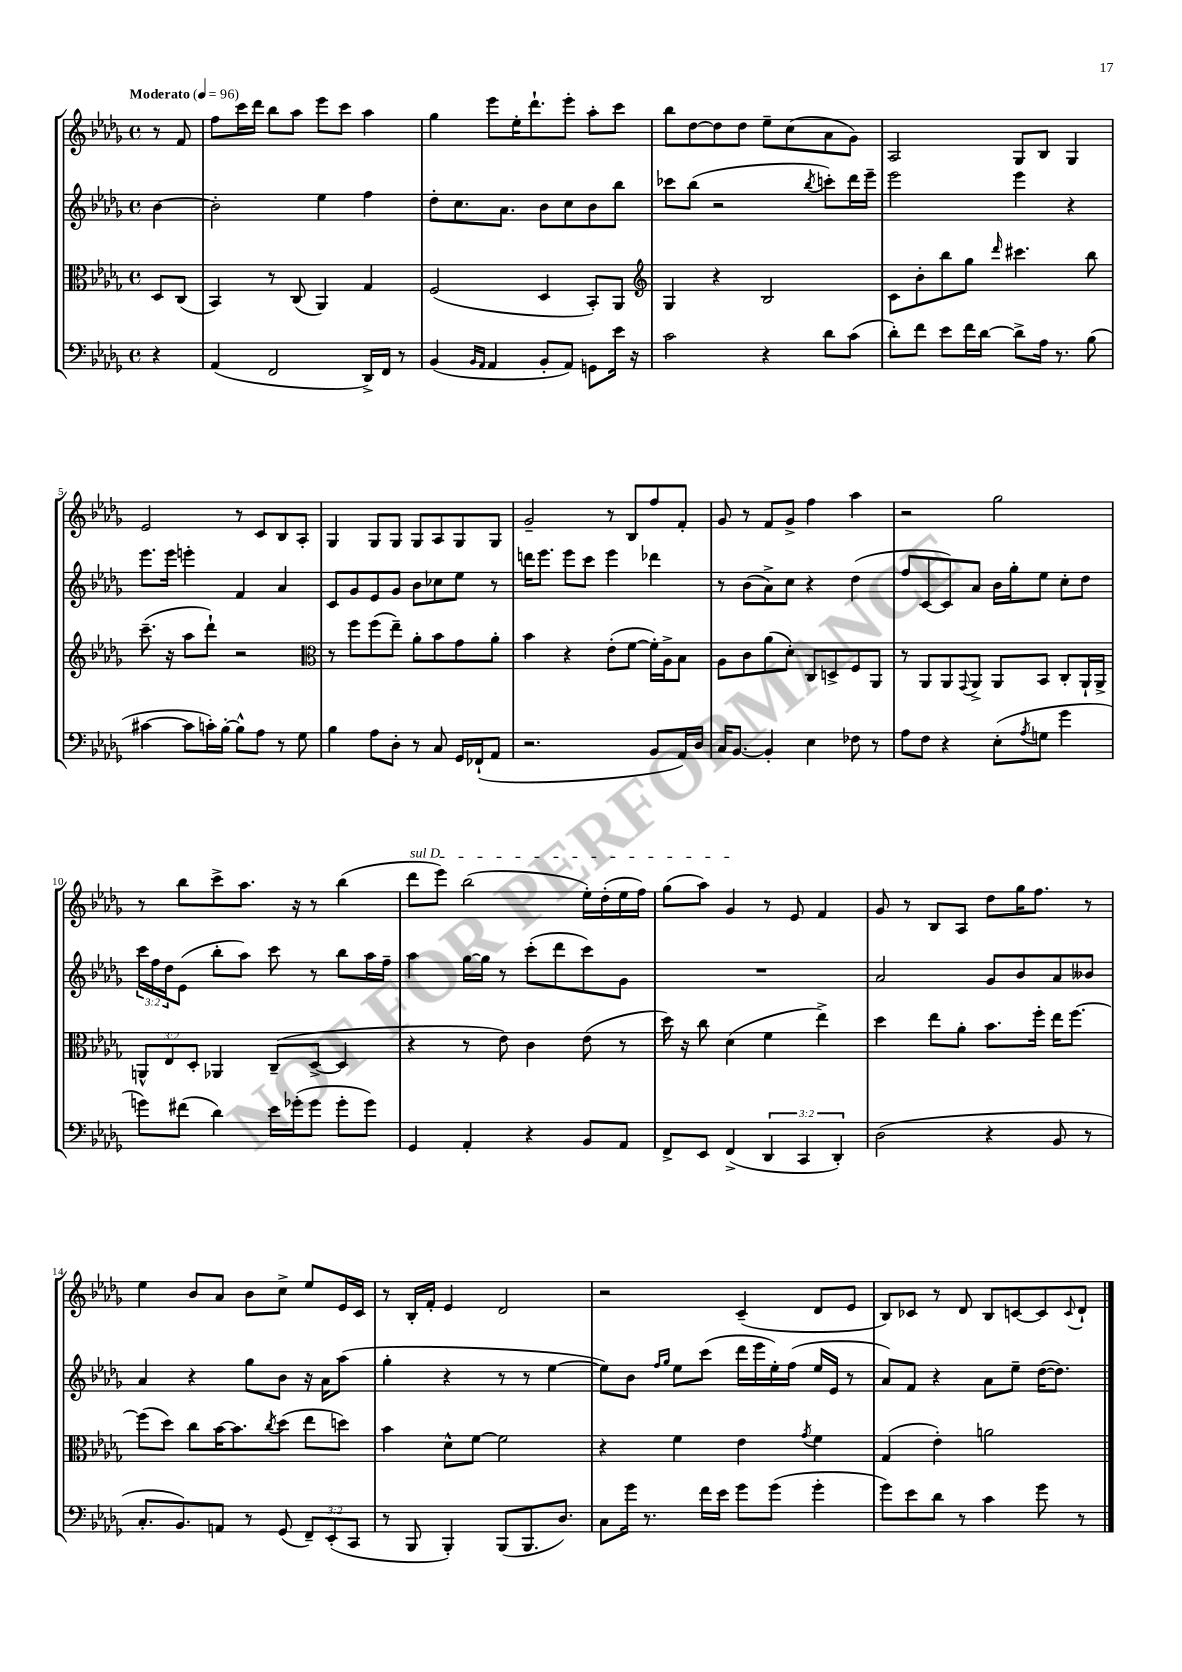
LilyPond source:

<<
\new StaffGroup <<
\new Staff = "s0" {
    \clef treble \key des \major \defaultTimeSignature \time 4/4 \partial 4 \tempo "Moderato" 4 = 96
    r8 f'8 |
    f''8 c'''16 des'''16 bes''8 aes''8 ees'''8 c'''8 aes''4 |
    ges''4 ees'''8 ees''16-. des'''8.-! ees'''8-. aes''8-. c'''8 |
    bes''8 des''8~ des''8 des''8 ees''8-- c''8( aes'8 ges'8) |
    aes2 ges8 bes8 ges4 |
    ees'2 r8 c'8 bes8 aes8-. |
    ges4 ges8 ges8 ges8 aes8 ges8 ges8 |
    ges'2-- r8 bes8 f''8 f'8-. |
    ges'8 r8 f'8 ges'8-> f''4 aes''4 |
    r2 ges''2 |
    r8 bes''8 c'''8-> aes''8. r16 r8 bes''4( |
    \once \override TextSpanner.bound-details.left.text = \markup { \italic "sul D" } des'''8\startTextSpan ees'''8) bes''2( ees''16-.) des''16-.( ees''16 f''16) |
    ges''8( aes''8) ges'4\stopTextSpan r8 ees'8 f'4 |
    ges'8 r8 bes8 aes8 des''8 ges''16 f''8. r8 |
    ees''4 bes'8 aes'8 bes'8 c''8-> ees''8 ees'16 c'16 |
    r8 bes16-. f'16-. ees'4 des'2 |
    r2 c'4--( des'8 ees'8 |
    bes8) ces'8 r8 des'8 bes8 c'8~ c'8 \appoggiatura { c'8 } des'8-! \bar "|." |
}
\new Staff = "s1" {
    \clef treble \key des \major \defaultTimeSignature \time 4/4 \override Staff.TupletNumber.text = #tuplet-number::calc-fraction-text \partial 4
    bes'4~ |
    bes'2-. ees''4 f''4 |
    des''8-. c''8. aes'8. bes'8 c''8 bes'8 bes''8 |
    ces'''8 bes''8( r2 \acciaccatura { bes''8 } c'''8-.) des'''16 ees'''16-- |
    ees'''2 ees'''4 r4 |
    ees'''8. ees'''16 e'''4-. f'4 aes'4 |
    c'8 ges'8 ees'8 ges'8 bes'8 ces''8 ees''8 r8 |
    d'''16 ees'''8. ees'''8 c'''8 ees'''4 des'''4 |
    r8 bes'8( aes'8->) c''8 r4 des''4( |
    f''8 c'8~ c'8) aes'8 bes'16 ges''16-. ees''8 c''8-. des''8 |
    \tuplet 3/2 { c'''16 f''16 des''16 } ees'8( bes''8-. aes''8) c'''8 r8 bes''8 aes''16 f''16-- |
    aes''4 ges''16~ ges''16 r8 c'''8-.( des'''8 c'''8) ges'8 |
    R1 |
    aes'2 ges'8 bes'8 aes'8 beses'8 |
    aes'4 r4 ges''8 bes'8 r16 aes'16 aes''8( |
    ges''4-. r4 r8 r8 ees''4~ |
    ees''8) bes'8 \grace { f''16 ges''16 } ees''8 c'''8( des'''16 ees'''16 ees''16-.) f''16( ees''16 ees'16 r8 |
    aes'8) f'8 r4 aes'8 ees''8-- des''16~( des''8.) \bar "|." |
}
\new Staff = "s2" {
    \clef alto \key des \major \defaultTimeSignature \time 4/4 \override Staff.TupletNumber.text = #tuplet-number::calc-fraction-text \partial 4
    des8 c8( |
    bes,4) r8 c8( aes,4) ges4 |
    f2( des4 bes,8-.) aes,8 |
    \clef treble ges4 r4 bes2 |
    c'8 bes'8-. bes''8 ges''8 \grace { des'''16 } cis'''4. bes''8 |
    c'''8.--( r16 aes''8 des'''8-!) r2 |
    \clef alto r8 f''8 f''8( ees''8--) aes'8-. bes'8 ges'8 aes'8-. |
    bes'4 r4 ees'8-.( f'8~ f'16-.) aes16-> bes8 |
    aes8 c'8 aes'8( des'8-.) c8 d8-> f8 aes,8 |
    r8 aes,8 aes,8 \appoggiatura { ges,8 } aes,8-> aes,8 bes,8 c8-. aes,16-! aes,16-> |
    \tuplet 3/2 { a,8-^ ees8 des8-. } aes,4 c8--( des8~-> des4 |
    r4 r8 ees'8) c'4 ees'8( r8 |
    des''16) r16 c''8 des'4( f'4 ees''4->) |
    des''4 ees''8 aes'8-. bes'8. f''16-. ees''16 f''8.~ |
    f''8( des''8) c''8 bes'16~ bes'8. \acciaccatura { c''8 } des''8( ees''8 d''8) |
    bes'4 des'8-^ f'8~ f'2 |
    r4 f'4 ees'4 \acciaccatura { ges'8 } f'4 |
    ges4( ees'4-.) a'2 \bar "|." |
}
\new Staff = "s3" {
    \clef bass \key des \major \defaultTimeSignature \time 4/4 \override Staff.TupletNumber.text = #tuplet-number::calc-fraction-text \partial 4
    r4 |
    aes,4( f,2 des,16->) f,16 r8 |
    bes,4( \grace { bes,16 aes,16 } aes,4 bes,8-. aes,8) g,8 ees'16 r16 |
    c'2 r4 des'8 c'8( |
    des'8-.) f'8 ees'8 f'16 des'16~ des'8-> aes16 r8. bes8( |
    cis'4~ cis'8 c'16-.) bes16~-. bes8-^ aes8 r8 ges8 |
    bes4 aes8 des8-. r8 c8 ges,16 fes,16-!( aes,8 |
    r2. bes,8 aes,16) des16 |
    c16 bes,8.~ bes,4-. ees4 fes8 r8 |
    aes8 f8 r4 ees8-.( \acciaccatura { aes8 } g8 ges'4 |
    g'8) fis'8( des'4) ees'16 ges'16-.( ges'8 ges'8-. ges'8) |
    ges,4 aes,4-. r4 bes,8 aes,8 |
    f,8-> ees,8 f,4->( \tuplet 3/2 { des,4 c,4 des,4-.) } |
    des2( r4 bes,8 r8 |
    c8.-. bes,8.) a,8 r8 ges,8( \tuplet 3/2 { f,8--) ees,8-.( c,8 } |
    r8 bes,,8 bes,,4-.) bes,,8( bes,,8. des8.) |
    c8 ges'16 r8. f'16 ees'16 ges'8 ges'8( ges'4-. |
    ges'8) ees'8 des'8 r8 c'4 ges'8 r8 \bar "|." |
}
>>
>>
